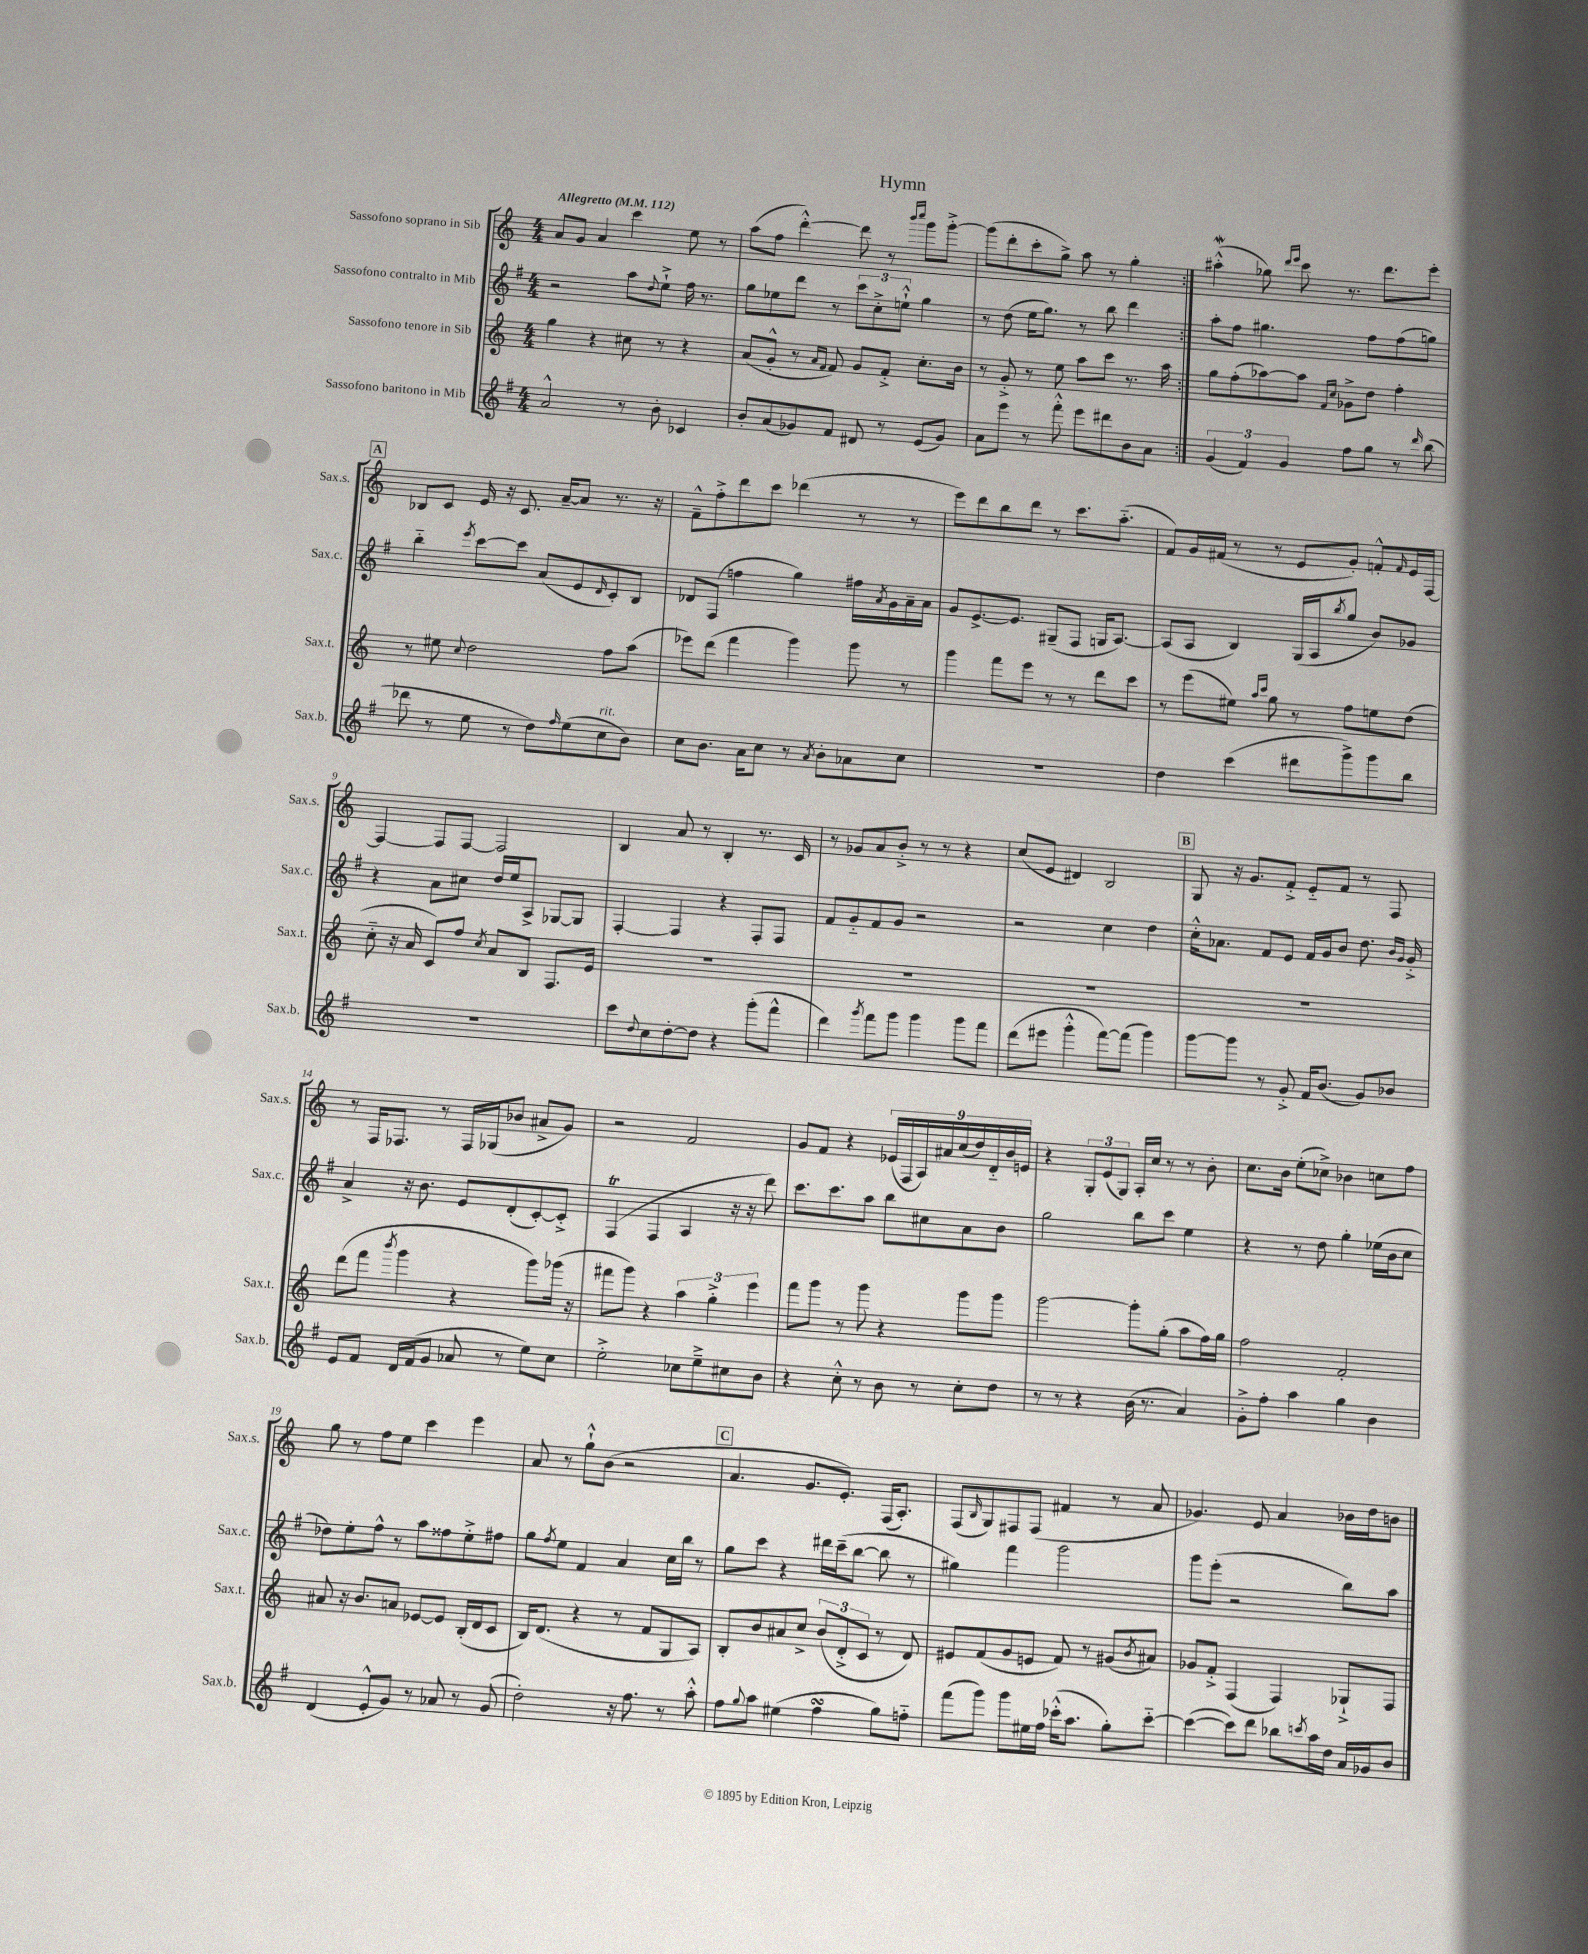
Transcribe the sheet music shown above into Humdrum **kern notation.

**kern	**kern	**kern	**kern
*staff4	*staff3	*staff2	*staff1
*clefG2	*clefG2	*clefG2	*clefG2
*k[f#]	*k[]	*k[f#]	*k[]
*M4/4	*M4/4	*M4/4	*M4/4
*MM112	*MM112	*MM112	*MM112
2a^^/	4gg\	2r	8a/L
.	.	.	8g/J
.	4r	.	4a/
8r	8cc#\	8aa\L	4ccc\
.	.	8qqdd/	.
8b'\	8r	8ee`^\J	.
4c-/	4r	16ff#\	8ee\
.	.	8.r	.
.	.	.	8r
=	=	=	=
8b'/L	(8a/L	8gg\L	(8aa\L
(8a/	8g'^^/J	8ee-\	8ff\J
8g-/)	8r	8ddd\J	[4ddd'^^\)
.	16qqa/LL	.	.
.	16qqf/JJ	.	.
8f#/J	8f/)	8r	.
8d#/	8g/L	12ccc\L	8ddd\]
.	.	12cc'^\	.
8r	8f'^/J	.	8r
.	.	12ee`^^\J	.
.	.	.	16qqbbb/LL
.	.	.	16qqcccc/JJ
(8e/L	8.cc'\L	4gg\	8ggg\L
8g-/J)	.	.	[8ggg'^\J
.	16b\Jk	.	.
=	=	=	=
8a\L	8r	8r	(8ggg\]L
8eee\J	8g'^/	(8dd\	8ddd'\
8r	8r	16ee\LK	8ccc'\
.	.	8.gg\J)	.
8fff#'^^\	8ee\	.	8gg^\J)
8eee\L	8aa\L	8r	8aa\
8ddd#\	8ccc\J	8bb\	8r
8b\	8.r	4ddd\	4gg'\
8a\J	.	.	.
.	16aa\	.	.
=:|!	=:|!	=:|!	=:|!
(6g/	8gg\L	8aa'\L	(4aa#'^^\
.	(8ff'\	8ff#\J	.
6f#/)	.	.	.
.	[8aa-\)	4.gg#\	8gg-\)
6g/	.	.	.
.	.	.	16qqddd/LL
.	.	.	16qqeee/JJ
.	8aa-\]J	.	8ccc\
.	16qqf/LL	.	.
.	16qqcc/JJ	.	.
8ff#\L	8g-^\L	.	8.r
8gg\J	8dd\J	8ff#\L	.
.	.	.	8.ddd\L
8r	4ff'\	(8ff#\	.
16qqddd/	.	.	.
(8bb\	.	8gg\J)	8eee'\J
=	=	=	=
8ddd-\	8r	4bb'~\	8B-/L
8r	8ee#\	.	8c/J
.	8qqcc/	8qeee/	.
8ee\	2dd\	[8ccc\L	16e/
.	.	.	16r
8r	.	8ccc\]J	8.c/
8dd\L)	.	(8a/L	.
.	.	.	[16a~/LK
16qqff#/	.	.	.
(8ee\	.	8e/	8a/]J
.	.	16qqd/	.
8cc\	8ff\L	8c'/)	8.r
8b\J)	(8aa\J	8B/J	.
.	.	.	16r
=	=	=	=
8cc\L	8eee-\L)	8d-/L	8f~^^\L
8.b\J	(8ddd\J	(8F#/J	8ff'^\
.	4fff\	4ff\	8ddd\
16a\LK	.	.	.
8cc\J	.	.	8ccc\J
8r	4ggg\)	4gg\)	(4ddd-\
8qa/	.	.	.
8b'\L	.	.	.
8a-\	8ggg\	16ff#\LL	8r
.	.	8qa/	.
.	.	16g\	.
8cc\J	8r	16a~\	8r
.	.	16a\JJ	.
=	=	=	=
1r	4ggg\	8g/L	8eee\L)
.	.	[8.e^/	8ddd\
.	8fff\L	.	8bb\
.	.	8.e/]J	.
.	8eee\J	.	8ddd\J
.	8r	(8G#~/L	8r
.	8r	8F#/J	8.ccc\L
.	8ddd\L	16G/LK	.
.	.	[8.A/J)	(8.aa'~\J
.	8ccc\J	.	.
=	=	=	=
4dd\	8r	(8A/]L	8f/L)
.	(8eee\L	8A/J	16g/L
.	.	.	(16f#/JJ
(4ccc\	8ee#\J)	4B/)	8r
.	16qqaa/LL	.	.
.	16qqccc/JJ	.	.
.	8gg\	.	8r
8ddd#\L	8r	(16G/LL	8e/L
.	.	16A/J	.
.	.	8qbb/	.
8ggg^\)	8ff\L	8gg/J	8g'/J)
8ggg\	8ee\	8b/L)	8f'^^/L
.	.	.	16qqf/
8bb\J	(8dd\J	8g-/J	16e/L
.	.	.	[16F/JJ
=	=	=	=
1r	8cc'~\	4r	4F/_
.	16r	.	.
.	16a/	.	.
.	8c/L)	8a\L	8F/]L
.	8ff/J	8cc#\J	[8F/J
.	8qcc/	.	.
.	8a/L	16dd/LL	2F/]
.	.	16ee/J	.
.	8B/J	8A^/J	.
.	8.F/L	[8G-/L	.
.	.	8G-/]J	.
.	16e/Jk	.	.
=	=	=	=
8ccc\L	1r	[4F#'/	4B/
8qqdd/	.	.	.
8cc\	.	.	.
[8dd'\	.	4F#/]	8a/
8dd\]J	.	.	8r
4r	.	4r	4B'/
(8ggg'\L	.	8F#'/L	8.r
8fff#^^\J	.	8F#/J	.
.	.	.	16c/
=	=	=	=
4ddd\)	1r	8f#/L	8r
.	.	8g'~/	8g-/L
8qggg/	.	.	.
8fff#\L	.	8f#/	8a/
8ggg\J	.	8g/J	8b'^/J
4ggg\	.	2r	8r
.	.	.	8r
8ggg\L	.	.	4r
8fff#\J	.	.	.
=	=	=	=
(8ddd\L	1r	2r	(8cc/L
8eee#\J	.	.	8e/J
4ggg'^^\	.	.	4d#/)
[8fff#\L)	.	4cc\	2B/
(8fff#\]J	.	.	.
4ggg\)	.	4dd\	.
=	=	=	=
[8ggg\L	1r	16cc'^^\LK	8G/
.	.	8.a-\J	.
8ggg\]J	.	.	16r
.	.	.	8.g/L
8r	.	8f#/L	.
8g'^/	.	8e/J	8f'^/J
16f#/LK	.	16f#/LL	8e'~/L
(8.b/J	.	16g/J	.
.	.	8b/J	8f/J
8g/L)	.	8.dd\	8r
8b-/J	.	.	8F/
.	.	16qqb/LL	.
.	.	16qqg/JJ	.
.	.	16g'^/	.
=	=	=	=
8e/L	(8ddd\L	4a^/	8r
8f#/J	8fff\J	.	16F/LK
.	.	.	8.F-/J
.	8qbbb/	.	.
16d/LL	4ggg\	16r	.
(16f#/J	.	8.b\	.
8g/J	.	.	8r
8a-/	4r	8e/L	16F-/LL
.	.	.	(16G-/J
8r	.	(8d'/	8b-/J
8ee\L)	8ggg\L)	[8c'/)	8a#^/L
8cc\J	(16ggg-\Jk	8c'^/]J	8g/J)
.	16r	.	.
=	=	=	=
2ee'^\	8fff#\L	(4F#/	2r
.	8ggg\J)	.	.
.	4r	4F#/	.
8cc-\L	6aa\	4A/	2f/
8ee~^\	.	.	.
.	6gg'^\	.	.
8cc#\	.	16r	.
.	.	16r	.
.	6eee\	.	.
8b\J	.	8ddd\)	.
=	=	=	=
4r	8fff\L	8.ccc\L	8g/L
.	8ggg\J	.	8f/J
.	.	8.ccc\	.
8cc'^^\	8r	.	4r
8r	8ggg\	8aa\J	.
8b\	4r	8bb\L	(18e-/LL
.	.	.	18F/
.	.	.	18A/)
8r	.	8cc#\	.
.	.	.	18a#/
.	.	.	(18cc/
8cc'\L	8ggg\L	8a\	.
.	.	.	18dd/)
.	.	.	18d'~/
8dd\J	8ggg\J	8b\J	.
.	.	.	18b/
.	.	.	18e/JJ
=	=	=	=
8r	[2ggg\	2gg\	4r
8r	.	.	.
4r	.	.	12G'/L
.	.	.	(12e/
.	.	.	12G/J)
(16b\	8ggg'\]L	8bb\L	16A'/LL
8.r	.	.	16cc/JJ
.	(8gg'\J	8ccc\J	8r
4a/)	8aa\L	4ee\	8r
.	16ff\L)	.	8b'\
.	16gg\JJ	.	.
=	=	=	=
8g'^\L	2ff\	4r	8.cc\L
8ff#'\J	.	.	.
.	.	.	16b\Jk
4aa\	.	8r	(8ee'\L
.	.	8dd\	8cc-^\J)
4gg\	2f'/	4gg'\	4b-\
4b\	.	(16ee-\LL	8cc\L
.	.	16b\J	.
.	.	8cc\J	8ff\J
=	=	=	=
(4d/	8a#/	8dd-\L)	8gg\
.	16r	8ee'\	8r
.	8.b/L	.	.
8e'^^/L	.	8ff#^^\J	8ff\L
8g/J)	8a/J	8r	8ee\J
8r	[8e-/L	8aa\L	4ccc\
8a-/	8e-/]J	8ff##\	.
8r	(16B'/LL	8ee'^\	4eee\
.	16d/J	.	.
(8g/	8c/J	8ff#\J	.
=	=	=	=
2dd'\)	16B/LK)	8gg\L	8a/
.	(8.d/J	.	.
.	.	8qff#/	.
.	.	8ee\J	8r
.	4r	4f#/	8gg`^^\L
.	.	.	(8b\J
16r	8r	4a/	2r
8.ff#\	.	.	.
.	8f/L	.	.
8r	8G/	16cc\LL	.
.	.	16bb\JJ	.
8aa'^^\	8A/J)	8r	.
=	=	=	=
8ff#\L	8B'/L	8gg\L	4.a/
8qqgg/	.	.	.
8aa\J	8b/	8ccc\J	.
(4ee#\	8a#/	4r	.
.	8cc^/J	.	8.g/L
4ff#\	(12b/L	16ddd#\LL	.
.	.	(16ccc~\J	8.e'/J)
.	12d'^/	.	.
.	.	[8bb\J	.
.	12c/J	.	.
8gg\L)	8r	8bb\]	(16F/LK
.	.	.	8.A'/J)
8ff'~\J	8d/)	8r	.
=	=	=	=
(8fff#\L	8e#/L	4gg#\)	(8F/L
.	.	.	16qqB/
8ggg\J)	(8f/	.	8G/)
8ggg\L	8g/	4fff#\	8F#/
16ee#\L	8e/J	.	(8F#/J
16ff#\JJ	.	.	.
(16ccc-'^^\LK	8f/)	2ggg\	4f#/
8.aa\J	.	.	.
.	8r	.	.
8gg'\L)	(8g#/L	.	8r
.	8qb/	.	.
[8ccc-'~\J	8a#/J)	.	8a/
=	=	=	=
(4ccc-\_	8g-/L	8ggg\L	4.g-/)
.	8f'^/J	(8eee'\J	.
8ccc-\]L)	(4F/	2r	.
8ddd\J	.	.	8e/
8bb-\L	4F/)	.	4a/
8qccc/	.	.	.
16aa\L	.	.	.
16dd\JJ	.	.	.
16a/LL	8G-`^/L	8bb\L)	16b-\LL
16g-/J	.	.	16dd\J
8b/J	8F/J	8aa\J	8b\J
==	==	==	==
*-	*-	*-	*-
